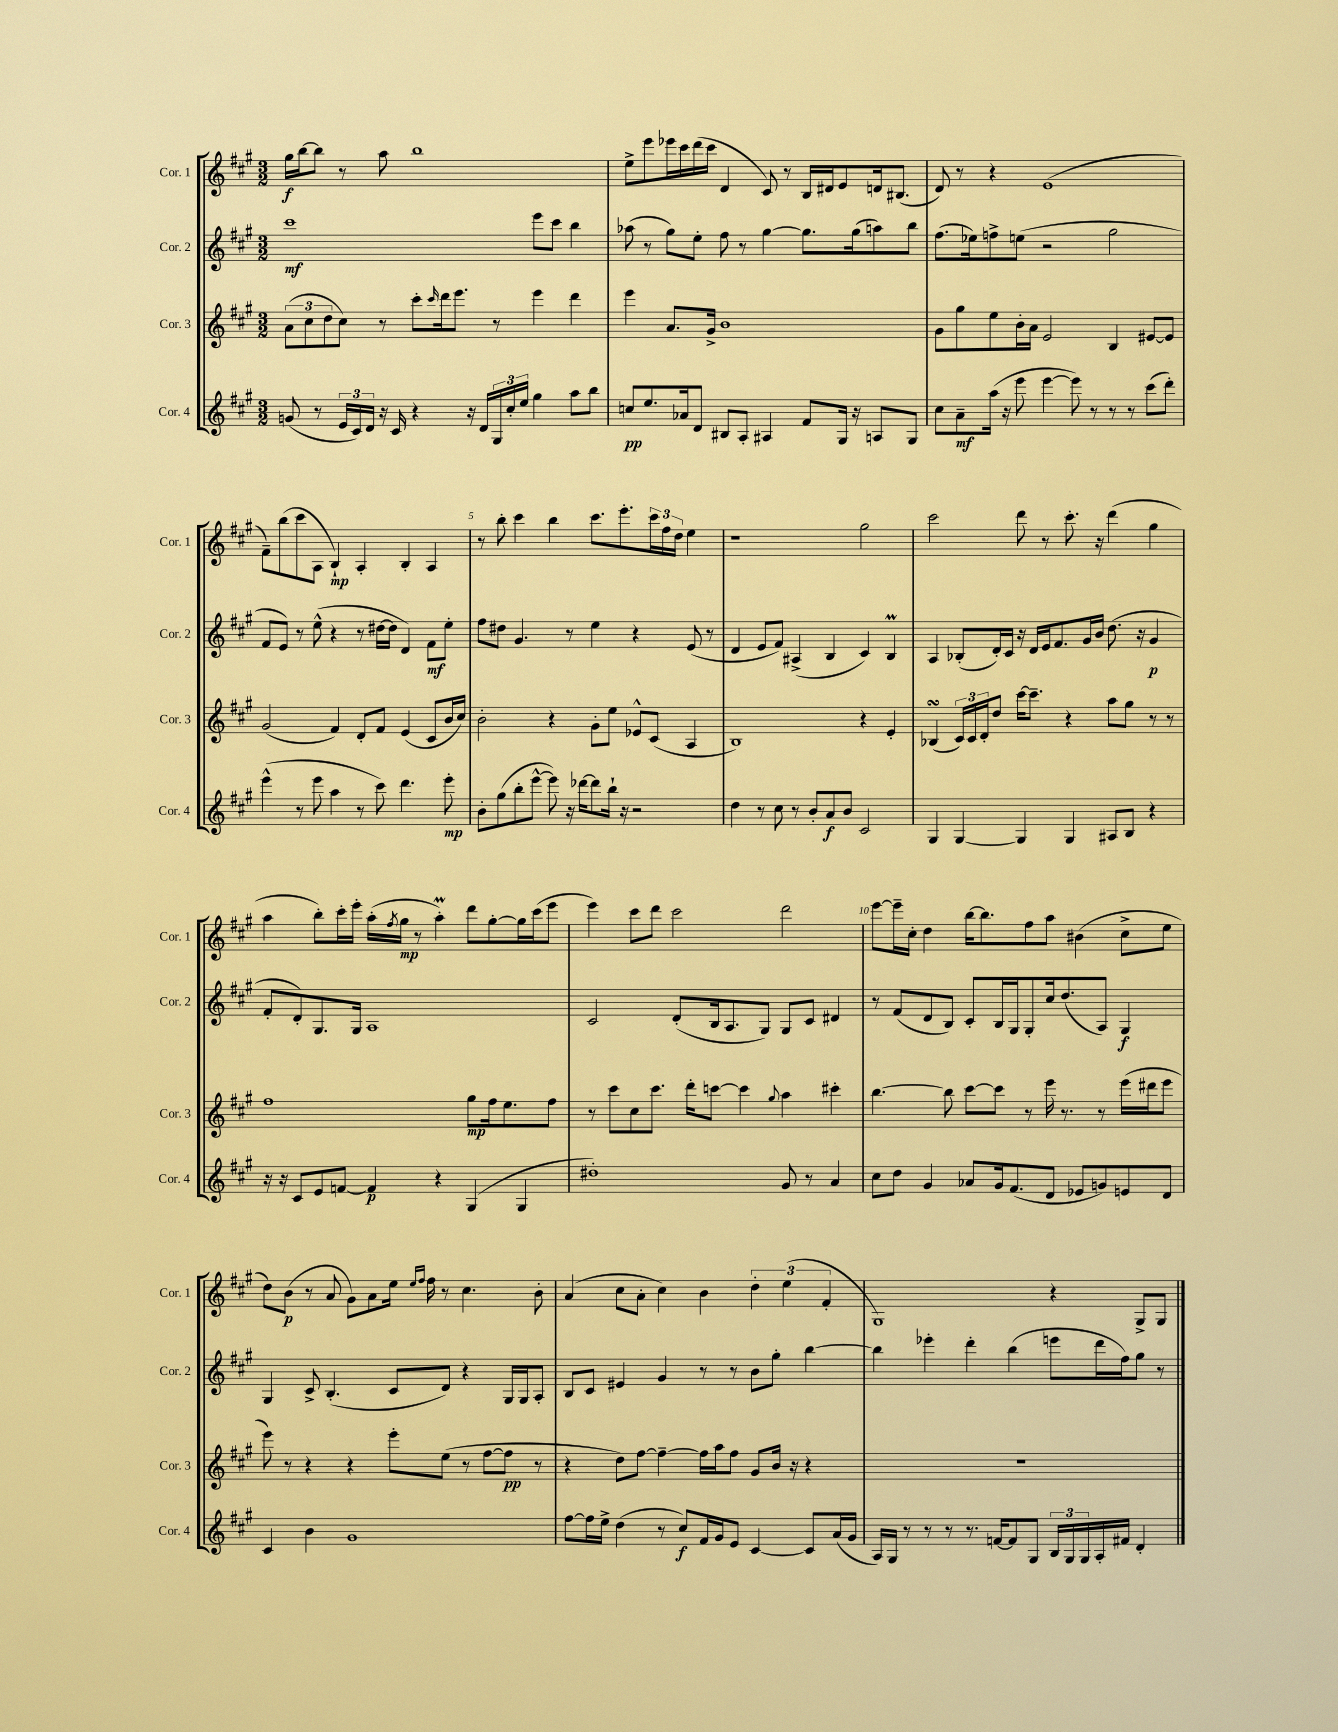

**kern	**kern	**kern	**kern
*staff4	*staff3	*staff2	*staff1
*clefG2	*clefG2	*clefG2	*clefG2
*k[f#c#g#]	*k[f#c#g#]	*k[f#c#g#]	*k[f#c#g#]
*M3/2	*M3/2	*M3/2	*M3/2
(8g	(12a	1ccc#	16gg#
.	.	.	[16bb
.	12cc#	.	.
8r	.	.	8bb]
.	12dd	.	.
24e	8cc#)	.	8r
24c#)	.	.	.
24d	.	.	.
16r	8r	.	8aa
16c#	.	.	.
4r	8ccc#'	.	1bb
.	16qqccc#	.	.
.	16ddd	.	.
.	8.eee	.	.
16r	.	.	.
16d	.	.	.
24G#	8r	.	.
24cc#'	.	.	.
24ee	.	.	.
4gg#	4eee	8eee	.
.	.	8ccc#	.
8aa	4ddd	4bb	.
8bb	.	.	.
=	=	=	=
8cc	4eee	(8aa-	8ee^
8.ee	.	8r	8eee
.	8.a	8gg#)	16eee-
16a-	.	.	16ccc#
8d	.	8ee'	(16ddd
.	16g#^	.	16ccc#
8B#	1b	8ff#	4d
8A'	.	8r	.
4A#	.	[4gg#	8c#)
.	.	.	8r
8f#	.	8.gg#]	16B
.	.	.	16d#
16G#	.	.	8e
16r	.	(16gg#	.
8A	.	8aa)	16d
.	.	.	(8.B#
8G#	.	8bb	.
=	=	=	=
8cc#	8g#	(8.ff#	8d)
8a~	8gg#	.	8r
.	.	16ee-)	.
(16aa	8ee	8ff^	4r
16r	.	.	.
8eee	16b'	(8ee	.
.	16a	.	.
[4eee	2e	2r	(1e
8eee])	.	.	.
8r	.	.	.
8r	4B	2gg#	.
8r	.	.	.
(8ccc#	[8e#	.	.
8ddd')	8e#]	.	.
=	=	=	=
(4eee^^	(2g#	8f#	8f#~)
.	.	8e)	(8bb
8r	.	8r	8ccc#
8eee	.	(8ee^^	8A
4aa	4f#)	4r	4B`)
8r	8d'	8r	4A'
8ccc#)	8f#	[16dd#	.
.	.	16dd#]	.
4.ddd	(4e	4d)	4B'
.	8c#	8f#	4A
8eee'	16b	8ee'	.
.	16cc#)	.	.
=	=	=	=
8b'	2b'	8ff#	8r
(8gg#	.	8dd#	8bb'
8bb'	.	4.g#	4ccc#
[8eee^^	.	.	.
8eee])	4r	.	4bb
16r	.	8r	.
[16ddd-	.	.	.
8ddd-]	8g#'	4ee	8.ccc#
16bb`	8ee	.	.
16r	.	.	8.eee'
2r	8e-^^	4r	.
.	(8c#	.	24ccc#
.	.	.	24ff#
.	.	.	24dd
.	4A	(8e	4ee
.	.	8r	.
=	=	=	=
4dd	1B)	4d	1r
8r	.	8e	.
8cc#	.	8f#)	.
8r	.	(4A#^	.
8b'	.	.	.
8a	.	4B	.
8b	.	.	.
2c#	4r	4c#)	2gg#
.	4e'	4B	.
=	=	=	=
4G#	(4B-	4A	2ccc#
[4G#	24c#)	(8B-'	.
.	24c#	.	.
.	24d'	.	.
.	8dd	16d')	.
.	.	16c#	.
4G#]	[16ccc#	16r	8ddd
.	8.ccc#~]	16d	.
.	.	16e	8r
.	.	8.f#	.
4G#	4r	.	8.ccc#'
.	.	16g#	.
.	.	16b	16r
8A#	8aa	(8.dd	(4ddd
8B	8gg#	.	.
.	.	16r	.
4r	8r	4g#	4gg#
.	8r	.	.
=	=	=	=
16r	1ff#	8f#'	4aa
16r	.	.	.
8c#	.	8d')	.
8e	.	8.G#	8bb')
[8f	.	.	16ccc#'
.	.	16G#	16eee'
4f]	.	1A	(16aa'
.	.	.	8qff#
.	.	.	16gg#
.	.	.	8r
4r	.	.	4aa')
(4G#	8gg#	.	8ddd
.	16ff#	.	[8gg#'
.	8.ee	.	.
4G#	.	.	16gg#]
.	.	.	(16ccc#
.	8ff#	.	8eee
=	=	=	=
1dd#')	8r	2c#	4eee)
.	8ccc#	.	.
.	8cc#	.	8ccc#
.	8.ccc#	.	8ddd
.	.	(8d'	2ccc#
.	16ddd'	.	.
.	[8ccc	16B	.
.	.	8.A	.
.	4ccc]	.	.
.	.	8G#)	.
.	8qqgg#	.	.
8g#	4aa	8G#	2ddd
8r	.	8c#	.
4a	4ccc#'	4d#	.
=	=	=	=
8cc#	[4.bb	8r	[8eee
8dd	.	(8f#	16eee~]
.	.	.	16cc#'
4g#	.	8d	4dd
.	8bb]	8B)	.
8a-	[8ccc#	8c#'	[16bb
.	.	.	8.bb]
16g#	8ccc#]	16B	.
(8.f#	.	16G#	.
.	8r	8G#'	8ff#
8d	16eee	16cc#	8aa
.	8.r	(8.dd	.
8e-	.	.	(4b#
8g)	8r	8A)	.
8e	(16eee	4G#	8cc#^
.	16ddd#	.	.
8d	8eee	.	8ee
=	=	=	=
4c#	8eee)	4G#	8dd)
.	8r	.	(8b
4b	4r	8c#^	8r
.	.	(4.B'	8a
1g#	4r	.	8g#)
.	.	.	8a
.	8eee'	8c#	16ee
.	.	.	16qqee
.	.	.	16qqff#
.	.	.	16ff#
.	(8ee	8d)	8r
.	8r	4r	4.cc#
.	[8ff#	.	.
.	8ff#]	16G#	.
.	.	16G#	.
.	8r	8A'	8b'
=	=	=	=
[8ff#	4r	8B	(4a
16ff#]	.	8c#	.
16ee^	.	.	.
(4dd	8dd)	4e#	8cc#
.	[8ff#	.	8a'
8r	4ff#~_	4g#	4cc#)
8cc#)	.	.	.
16f#	16ff#]	8r	4b
16g#	16aa	.	.
8e	8ff#	8r	.
[4c#	8g#	8b	6dd'
.	16b	8gg#'	.
.	.	.	(6ee
.	16r	.	.
8c#]	4r	[4bb	.
.	.	.	6f#'
(16a	.	.	.
16g#	.	.	.
=	=	=	=
16A)	1.r	4bb]	1G#)
16G#	.	.	.
8r	.	.	.
8r	.	4eee-'	.
8r	.	.	.
8.r	.	4ddd'	.
[16f	.	.	.
8f]	.	(4bb	.
8G#	.	.	.
24B	.	8eee	4r
24G#	.	.	.
24G#	.	.	.
16A'	.	16ddd	.
16f#	.	16ff#)	.
4d'	.	8gg#	8G#^
.	.	8r	8G#
==	==	==	==
*-	*-	*-	*-
